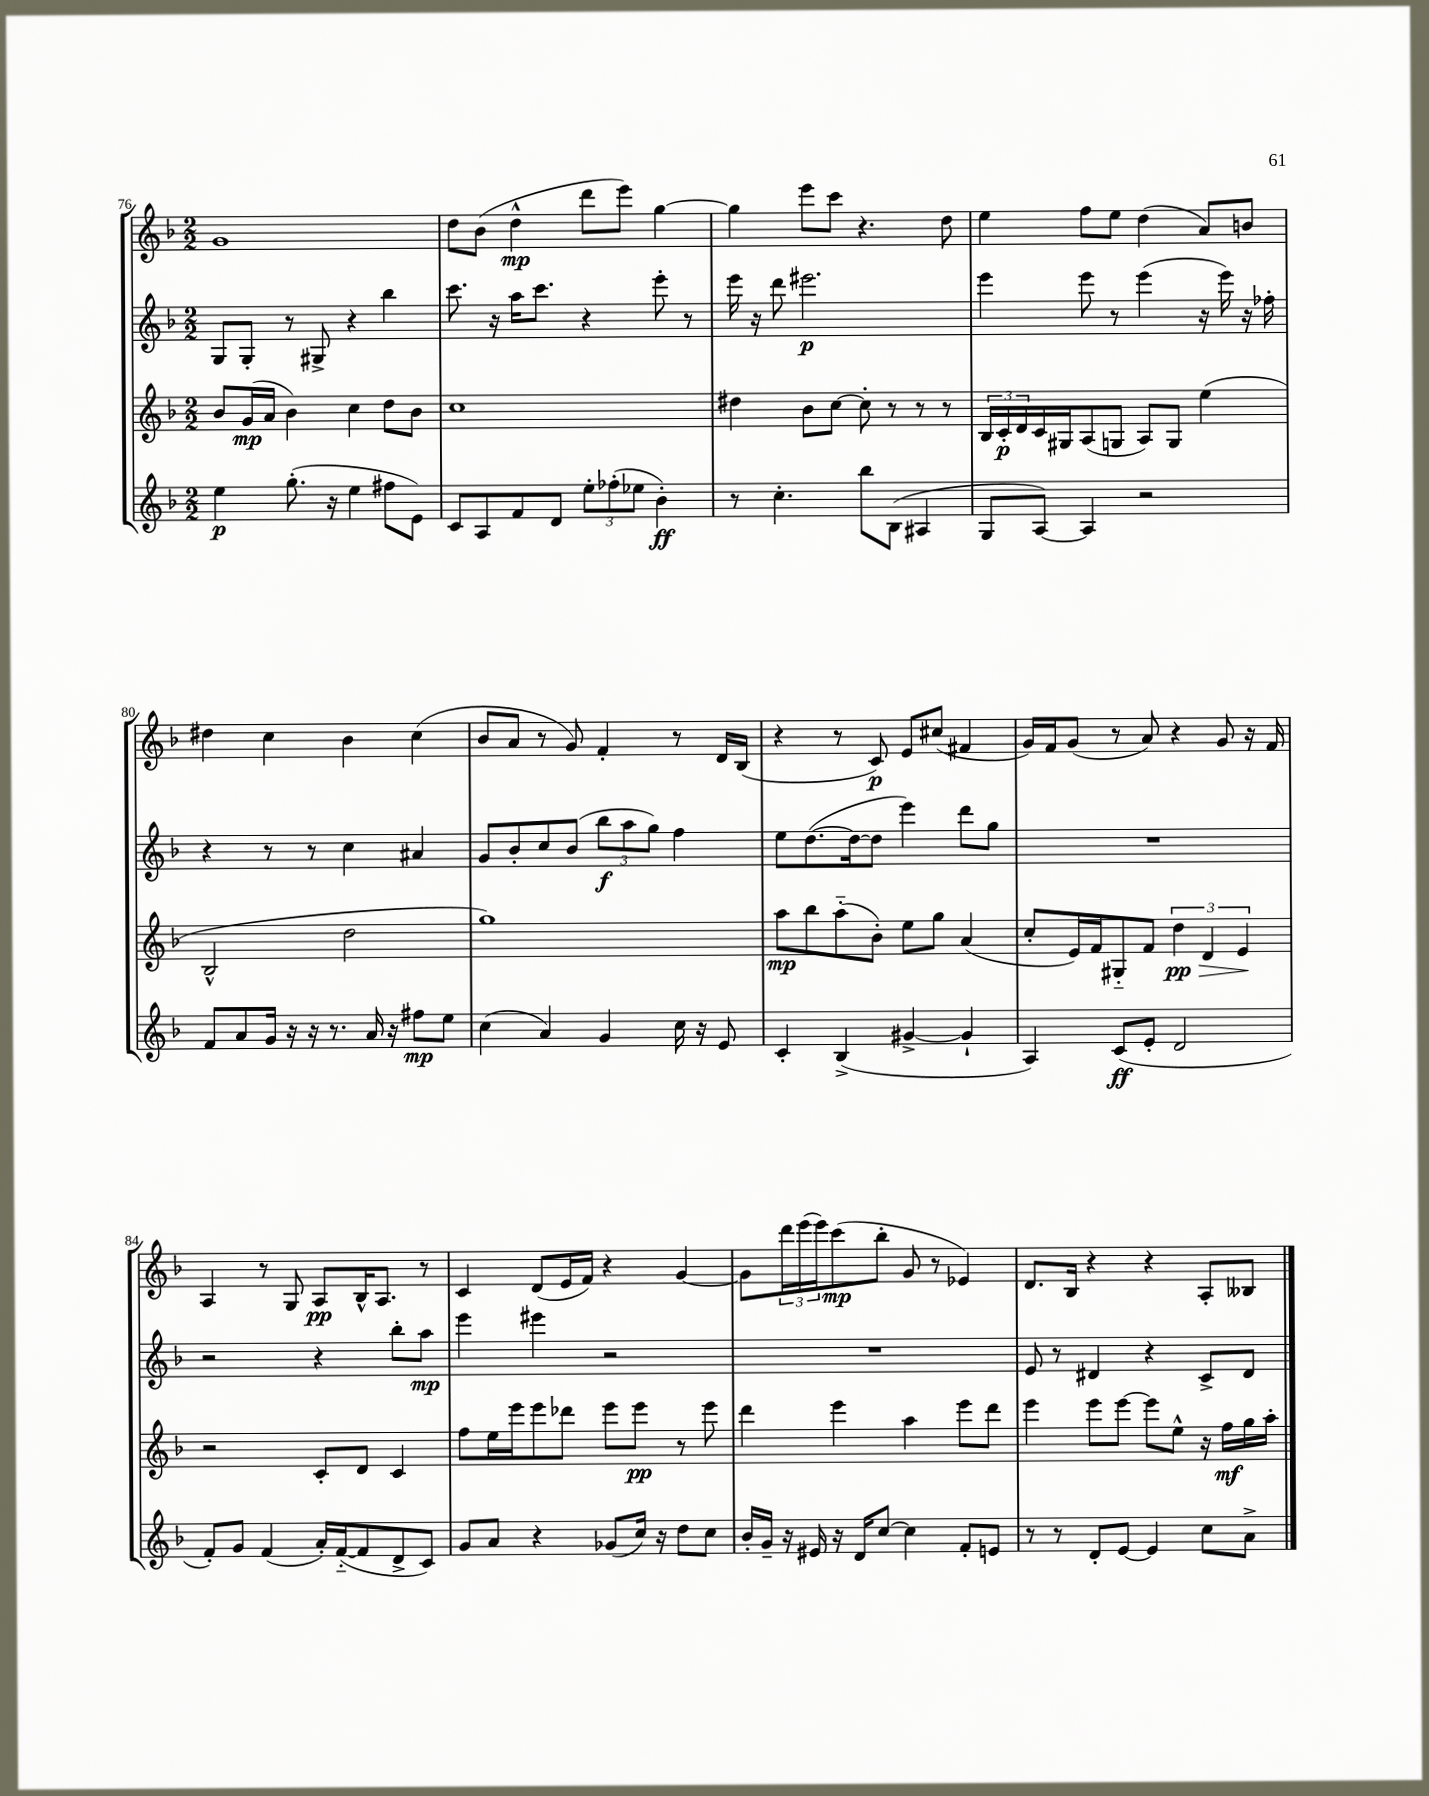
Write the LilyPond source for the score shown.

<<
\new StaffGroup <<
\new Staff = "s0" {
    \clef treble \key f \major \numericTimeSignature \time 2/2
    g'1 |
    d''8 bes'8( d''4-^\mp d'''8 e'''8) g''4~ |
    g''4 e'''8 c'''8 r4. d''8 |
    e''4 f''8 e''8 d''4( a'8) b'8 |
    dis''4 c''4 bes'4 c''4( |
    bes'8 a'8 r8 g'8) f'4-. r8 d'16 bes16( |
    r4 r8 c'8\p) e'8 cis''8( fis'4 |
    g'16) f'16 g'8( r8 a'8) r4 g'8 r16 f'16 |
    a4 r8 g8 a8\pp bes16-^ a8. r8 |
    c'4 d'8( e'16 f'16) r4 g'4~ |
    g'8 \tuplet 3/2 { d'''16 e'''16( e'''16) } c'''8\mp( bes''8-. g'8 r8 ees'4) |
    d'8. bes16 r4 r4 a8-. beses8 \bar "|." |
}
\new Staff = "s1" {
    \clef treble \key f \major \numericTimeSignature \time 2/2
    g8 g8-. r8 gis8-> r4 bes''4 |
    c'''8. r16 a''16 c'''8. r4 e'''8-. r8 |
    e'''16 r16 d'''8 eis'''2.\p |
    e'''4 e'''8 r8 e'''4( r16 e'''16) r16 fes''16-. |
    r4 r8 r8 c''4 ais'4 |
    g'8 bes'8-. c''8 bes'8( \tuplet 3/2 { bes''8\f a''8 g''8) } f''4 |
    e''8 d''8.~( d''16~ d''8 e'''4) d'''8 g''8 |
    R1 |
    r2 r4 bes''8-. a''8\mp |
    e'''4 eis'''4 r2 |
    R1 |
    e'8 r8 dis'4 r4 c'8-> dis'8 \bar "|." |
}
\new Staff = "s2" {
    \clef treble \key f \major \numericTimeSignature \time 2/2
    bes'8 g'16\mp( a'16 bes'4) c''4 d''8 bes'8 |
    c''1 |
    dis''4 bes'8 c''8~ c''8-. r8 r8 r8 |
    \tuplet 3/2 { bes16 c'16-.\p d'16 } c'16 gis16 a8( g8 a8) g8 e''4( |
    bes2-^ d''2 |
    g''1) |
    a''8\mp bes''8 a''8-_( bes'8-.) e''8 g''8 a'4( |
    c''8-. e'16) f'16 gis8-_ f'8 \tuplet 3/2 { d''4\pp\> d'4 e'4\! } |
    r2 c'8-. d'8 c'4 |
    f''8 e''16 e'''16 e'''8 des'''8 e'''8 e'''8\pp r8 e'''8 |
    d'''4 e'''4 a''4 e'''8 d'''8 |
    e'''4 e'''8 e'''8~ e'''8 e''8-^ r16 f''16\mf g''16 a''16-. \bar "|." |
}
\new Staff = "s3" {
    \clef treble \key f \major \numericTimeSignature \time 2/2
    e''4\p g''8.-.( r16 e''4 fis''8 e'8) |
    c'8 a8 f'8 d'8 \tuplet 3/2 { e''8-. fes''8-.( ees''8 } bes'4-.\ff) |
    r8 c''4.-. bes''8 bes8( ais4 |
    g8 a8~) a4 r2 |
    f'8 a'8 g'16 r16 r16 r8. a'16 r16 fis''8\mp e''8 |
    c''4( a'4) g'4 c''16 r16 e'8 |
    c'4-. bes4->( gis'4~-> gis'4-! |
    a4) c'8\ff( e'8-. d'2 |
    f'8-.) g'8 f'4( a'16-.) f'16~-_( f'8 d'8-> c'8) |
    g'8 a'8 r4 ges'8( c''16) r16 d''8 c''8 |
    bes'16-. g'16-- r16 eis'16 r16 d'16 c''8~ c''4 f'8-. e'8 |
    r8 r8 d'8-. e'8~ e'4 c''8 a'8-> \bar "|." |
}
>>
>>
\layout { \context { \Score currentBarNumber = #76 } }
